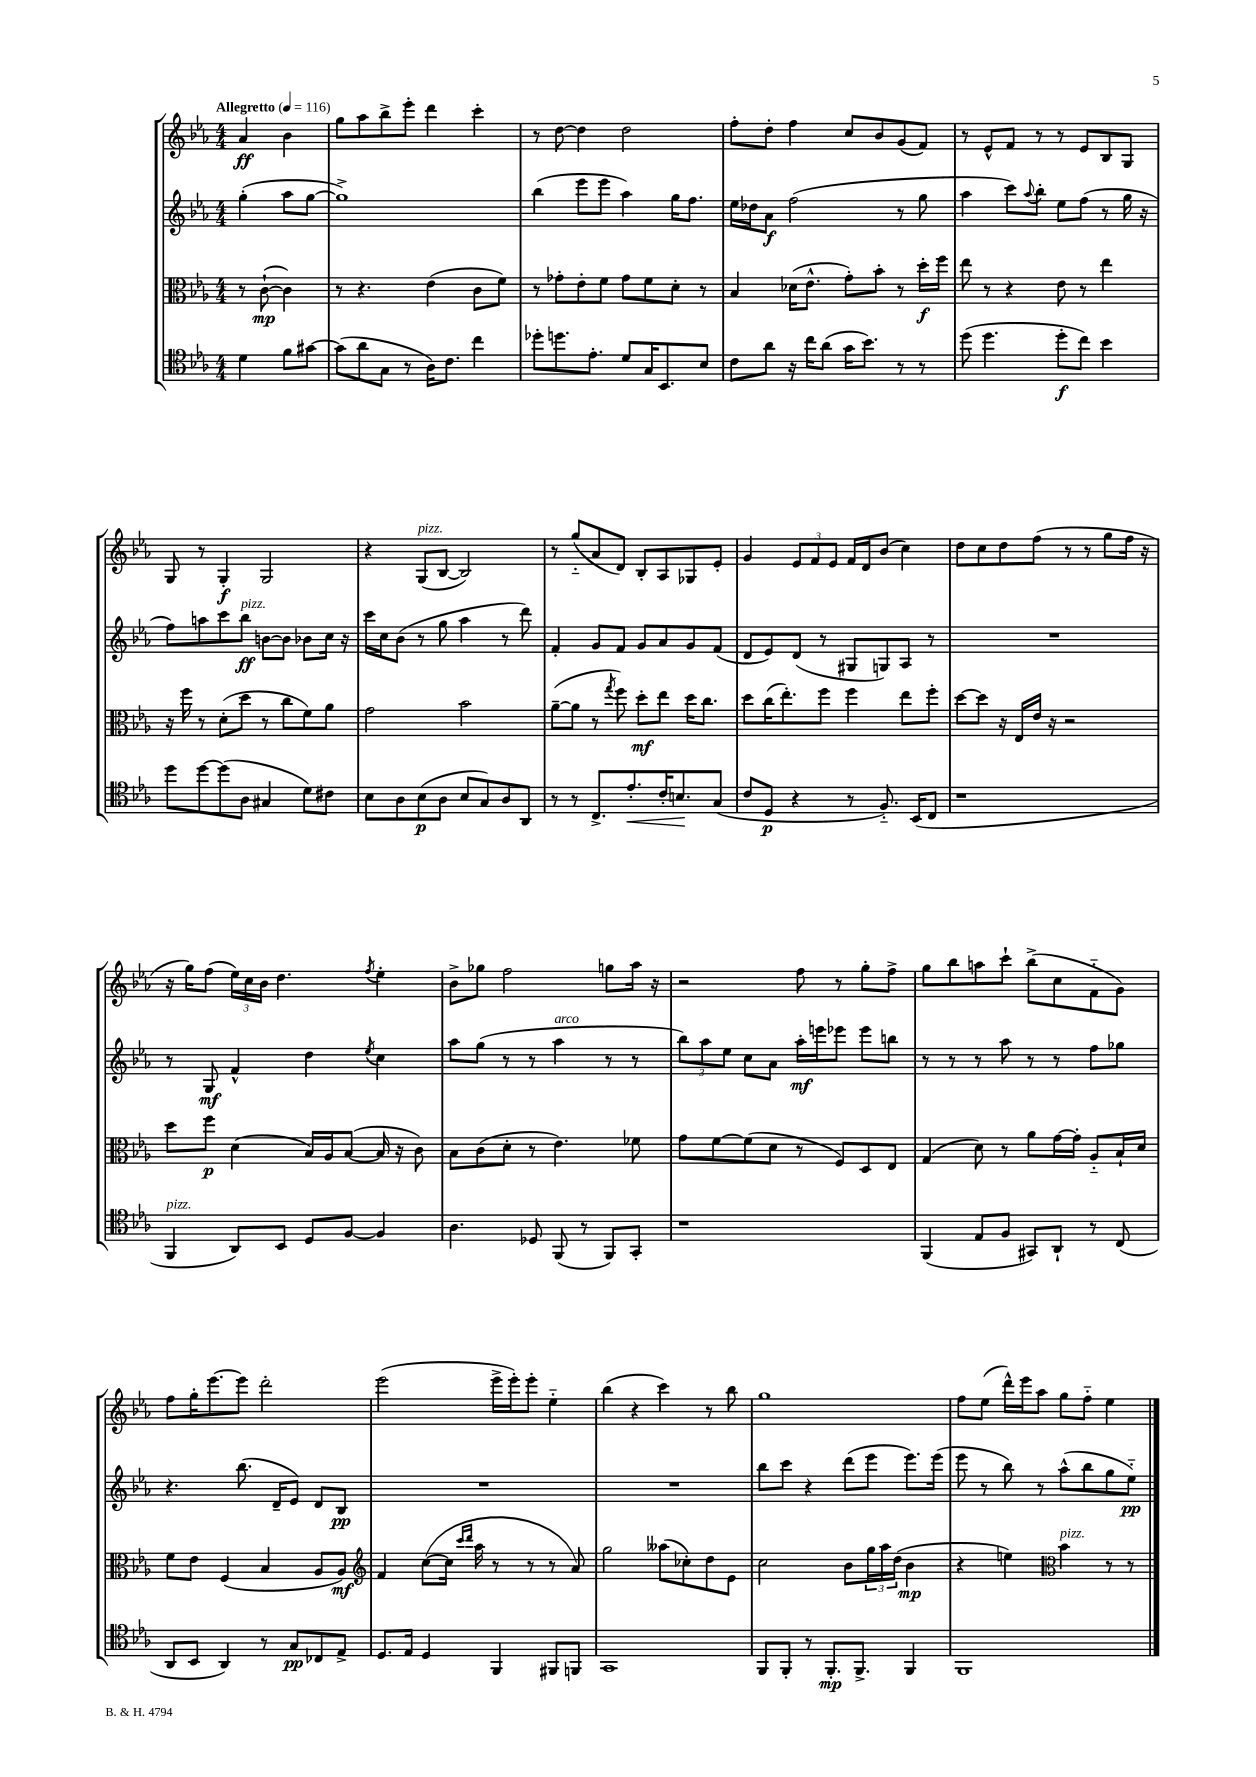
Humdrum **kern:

**kern	**dynam	**kern	**dynam	**kern	**dynam	**kern	**dynam
*part4	*part4	*part3	*part3	*part2	*part2	*part1	*part1
*staff4	*staff4	*staff3	*staff3	*staff2	*staff2	*staff1	*staff1
*clefC4	*	*clefC3	*	*clefG2	*	*clefG2	*
*k[b-e-a-]	*	*k[b-e-a-]	*	*k[b-e-a-]	*	*k[b-e-a-]	*
*M4/4	*	*M4/4	*	*M4/4	*	*M4/4	*
*MM116	*	*MM116	*	*MM116	*	*MM116	*
=	=	=	=	=	=	=	=
!	!	!	!	!	!	!LO:TX:a:B:t=Allegretto	!
4d\	.	8r	.	(4gg'\	.	4a-/	ff
.	.	([8c`\	mp	.	.	.	.
8f\L	.	4c\])	.	8aa-\L	.	4b-\	.
[8g#X\J	.	.	.	[8gg\J	.	.	.
=1	=1	=1	=1	=1	=1	=1	=1
(8g#\L]	.	8r	.	1gg^])	.	8gg\L	.
8a-\	.	4.r	.	.	.	8aa-\	.
8G\J	.	.	.	.	.	8bb-^\	.
8r	.	.	.	.	.	8eee-'\J	.
16A-\KL)	.	(4e-\	.	.	.	4ddd\	.
8.c\J	.	.	.	.	.	.	.
4cc\	.	8c\L	.	.	.	4ccc'\	.
.	.	8f\J)	.	.	.	.	.
=2	=2	=2	=2	=2	=2	=2	=2
8dd-X'\L	.	8r	.	(4bb-\	.	8r	.
8.ddn\	.	8g-X'\L	.	.	.	[8dd\	.
.	.	8e-'\	.	8eee-\L	.	4dd\]	.
8.e-'\J	.	.	.	.	.	.	.
.	.	8f\J	.	8eee-\J	.	.	.
8d/L	.	8g-\L	.	4aa-\)	.	2dd\	.
16G/K	.	8f\	.	.	.	.	.
8.BB-/	.	.	.	.	.	.	.
.	.	8d'\J	.	16gg\KL	.	.	.
.	.	.	.	8.ff\J	.	.	.
8B-/J	.	8r	.	.	.	.	.
=3	=3	=3	=3	=3	=3	=3	=3
8c\L	.	4B-/	.	16ee-\LL	.	8ff'\L	.
.	.	.	.	16dd-X\J	.	.	.
8a-\J	.	.	.	8a-\J	f	8dd'\J	.
16r	.	(16d-X\KL	.	(2ff\	.	4ff\	.
16cc\KL	.	8.e-^^\J	.	.	.	.	.
(8a-\J	.	.	.	.	.	.	.
16g\KL	.	8g'\L)	.	.	.	8cc/L	.
8.b-\J)	.	.	.	.	.	.	.
.	.	8b-'\J	.	.	.	8b-/	.
8r	.	8r	.	8r	.	(8g/	.
8r	.	16dd'\LL	f	8gg\	.	8f/J)	.
.	.	16ff\JJ	.	.	.	.	.
=4	=4	=4	=4	=4	=4	=4	=4
(8dd\	.	8ee-\	.	4aa-\	.	8r	.
4.dd\	.	8r	.	.	.	8e-^^/L	.
.	.	4r	.	8ccc\L)	.	8f/J	.
.	.	.	.	8qqaa-/	.	.	.
.	.	.	.	8bb-'\J	.	8r	.
8dd'\L	f	8e-\	.	8ee-\L	.	8r	.
8cc\J)	.	8r	.	(8ff\J	.	8e-/L	.
4b-\	.	4ee-\	.	8r	.	8B-/	.
.	.	.	.	16gg\	.	8G/J	.
.	.	.	.	16r	.	.	.
!!LO:LB:g=z
=5	=5	=5	=5	=5	=5	=5	=5
8dd\L	.	16r	.	8ff\L)	.	8G/	.
.	.	16ff\	.	.	.	.	.
[8dd\	.	8r	.	8aan\	.	8r	.
(8dd\]	.	(8d'\L	.	8ccc\	.	4G'/	f
!	!	!	!	!LO:TX:a:i:t=pizz.	!	!	!
8A-\J	.	8dd\J	.	8bb-\J	ff	.	.
4G#X/	.	8r	.	[8bn\L	.	2G/	.
.	.	8cc\L	.	8b\J]	.	.	.
8d\L)	.	8f\)	.	8b-X\L	.	.	.
8c#X\J	.	8a-\J	.	16cc\Jk	.	.	.
.	.	.	.	16r	.	.	.
=6	=6	=6	=6	=6	=6	=6	=6
8B-\L	.	2g\	.	16ccc\LL	.	4r	.
.	.	.	.	16cc\J	.	.	.
8A-\	.	.	.	(8b-\J	.	.	.
!	!	!	!	!	!	!LO:TX:a:i:t=pizz.	!
(8B-\	p	.	.	8r	.	(8G/L	.
8A-\J	.	.	.	8gg\	.	[8B-/J	.
8B-/L	.	2b-\	.	4aa-\	.	2B-/])	.
8G/)	.	.	.	.	.	.	.
8A-/	.	.	.	8r	.	.	.
8AA-/J	.	.	.	8ddd\)	.	.	.
=7	=7	=7	=7	=7	=7	=7	=7
8r	.	([8a-~\L	.	4f'/	.	8r	.
8r	.	8a-\J]	.	.	.	(8gg/L	.
8.C^/L	.	8r	.	8g/L	.	8a-/	.
.	.	8qgg/	.	.	.	.	.
.	.	8ff\)	.	8f/J	.	8d/J)	.
!	!LO:HP:b	!	!	!	!	!	!
8.e-'/	<	.	.	.	.	.	.
.	.	8dd'\L	mf	8g/L	.	8B-'/L	.
16c'/K	.	8ee-\J	.	8a-/	.	8A-/	.
8.Bn/	.	.	.	.	.	.	.
.	.	16dd\KL	.	8g/	.	8G-X/	.
.	.	8.cc\J	.	.	.	.	.
(8G/J	[	.	.	(8f/J	.	8e-'/J	.
=8	=8	=8	=8	=8	=8	=8	=8
8c/L	.	8dd\L	.	8d/L	.	4g/	.
8D/J	p	(16cc\K	.	8e-/)	.	.	.
.	.	8.ee-'\)	.	.	.	.	.
4r	.	.	.	(8d/J	.	12e-/L	.
.	.	.	.	.	.	12f/	.
.	.	8ff\J	.	8r	.	.	.
.	.	.	.	.	.	12e-/J	.
8r	.	4ff\	.	8G#X/L	.	16f/LL	.
.	.	.	.	.	.	16d/J	.
8.F/)	.	.	.	8Gn/)	.	(8b-/J	.
.	.	8ee-\L	.	8A-/J	.	4cc\)	.
(16BB-/KL	.	.	.	.	.	.	.
8C/J	.	8ff'\J	.	8r	.	.	.
=9	=9	=9	=9	=9	=9	=9	=9
1r	.	[8dd\L	.	1r	.	8dd\L	.
.	.	8dd\J]	.	.	.	8cc\	.
.	.	16r	.	.	.	8dd\	.
.	.	16E-/LL	.	.	.	.	.
.	.	16e-/JJ	.	.	.	(8ff\J	.
.	.	16r	.	.	.	.	.
.	.	2r	.	.	.	8r	.
.	.	.	.	.	.	8r	.
.	.	.	.	.	.	8gg\L	.
.	.	.	.	.	.	16ff\Jk	.
.	.	.	.	.	.	16r	.
!!LO:LB:g=z
=10	=10	=10	=10	=10	=10	=10	=10
!LO:TX:a:i:t=pizz.	!	!	!	!	!	!	!
4FF/	.	8dd\L	.	8r	.	16r	.
.	.	.	.	.	.	16gg\KL)	.
.	.	8ff\J	p	8G/	mf	(8ff\J	.
8AA-/L)	.	(4d\	.	4f^^/	.	24ee-\LL)	.
.	.	.	.	.	.	24cc\	.
.	.	.	.	.	.	24b-\JJ	.
8BB-/J	.	.	.	.	.	4.dd\	.
8D/L	.	16B-/LL)	.	4dd\	.	.	.
.	.	16A-/J	.	.	.	.	.
[8F/J	.	([8B-/J	.	.	.	.	.
.	.	.	.	8qee-/	.	8qff/	.
4F/]	.	16B-/]	.	4cc\	.	4ee-'\	.
.	.	16r	.	.	.	.	.
.	.	8c\)	.	.	.	.	.
=11	=11	=11	=11	=11	=11	=11	=11
4.A-\	.	8B-\L	.	8aa-\L	.	8b-^\L	.
.	.	(8c\	.	(8gg\J	.	8gg-X\J	.
.	.	8d'\J	.	8r	.	2ff\	.
8D-X/	.	8r	.	8r	.	.	.
!	!	!	!	!LO:TX:a:i:t=arco	!	!	!
(8FF/	.	4.e-\)	.	4aa-\	.	.	.
8r	.	.	.	.	.	.	.
8FF/L)	.	.	.	8r	.	8ggn\L	.
8GG'/J	.	8f-X\	.	8r	.	16aa-\Jk	.
.	.	.	.	.	.	16r	.
=12	=12	=12	=12	=12	=12	=12	=12
1r	.	8g\L	.	12bb-\L)	.	2r	.
.	.	.	.	12aa-\	.	.	.
.	.	[8f\	.	.	.	.	.
.	.	.	.	12ee-\J	.	.	.
.	.	(8f\]	.	8cc\L	.	.	.
.	.	8d\J	.	8a-\J	.	.	.
.	.	8r	.	16aa-'\LL	mf	8ff\	.
.	.	.	.	16eeen\J	.	.	.
.	.	8F/L)	.	8eee-X\J	.	8r	.
.	.	8D/	.	8eee-\L	.	8gg'\L	.
.	.	8E-/J	.	8bbn\J	.	8ff^\J	.
=13	=13	=13	=13	=13	=13	=13	=13
(4FF/	.	(4G/	.	8r	.	8gg\L	.
.	.	.	.	8r	.	8bb-\	.
8E-/L	.	8d\)	.	8r	.	8aan\	.
8F/J	.	8r	.	8aa-\	.	8ccc`\J	.
8GG#X/L)	.	8a-\L	.	8r	.	(8bb-^\L	.
8AA-`/J	.	[16g\L	.	8r	.	8cc\	.
.	.	16g'\JJ]	.	.	.	.	.
8r	.	8A-/L	.	8ff\L	.	8f\	.
(8C/	.	16B-`/L	.	8gg-X\J	.	8g\J)	.
.	.	16d/JJ	.	.	.	.	.
!!LO:LB:g=z
=14	=14	=14	=14	=14	=14	=14	=14
8AA-/L	.	8f\L	.	4.r	.	8ff\L	.
8BB-/J	.	8e-\J	.	.	.	16gg'\K	.
.	.	.	.	.	.	[8.eee-\	.
4AA-/)	.	(4F/	.	.	.	.	.
.	.	.	.	(8.bb-\	.	8eee-\J]	.
8r	.	4B-/	.	.	.	2ddd'\	.
.	.	.	.	16d~/KL	.	.	.
8G/L	pp	.	.	8e-/J)	.	.	.
8C-X/	.	8A-/L	.	8d/L	.	.	.
8E-^/J	.	8A-/J)	mf	8B-/J	pp	.	.
=15	=15	=15	=15	=15	=15	=15	=15
*	*	*clefG2	*	*	*	*	*
8.D/L	.	4f/	.	1r	.	(2eee-\	.
16E-/Jk	.	.	.	.	.	.	.
4D/	.	([8cc\L	.	.	.	.	.
.	.	16cc\Jk]	.	.	.	.	.
.	.	16qqccc/LL	.	.	.	.	.
.	.	16qqddd/JJ	.	.	.	.	.
.	.	16aa-\	.	.	.	.	.
4FF/	.	8r	.	.	.	16eee-^\LL	.
.	.	.	.	.	.	16eee-'\J)	.
.	.	8r	.	.	.	8eee-'\J	.
8FF#X/L	.	8r	.	.	.	4ee-\	.
8FFn/J	.	8a-/)	.	.	.	.	.
=16	=16	=16	=16	=16	=16	=16	=16
1GG	.	2gg\	.	1r	.	(4bb-\	.
.	.	.	.	.	.	4r	.
.	.	(8aa--X\L	.	.	.	4ccc\)	.
.	.	8cc-X'\)	.	.	.	.	.
.	.	8dd\	.	.	.	8r	.
.	.	8e-\J	.	.	.	8bb-\	.
=17	=17	=17	=17	=17	=17	=17	=17
8FF/L	.	2cc\	.	8bb-\L	.	1gg	.
8FF'/J	.	.	.	8ccc\J	.	.	.
8r	.	.	.	4r	.	.	.
8.FF'/L	mp	.	.	.	.	.	.
.	.	8b-\L	.	(8ddd\L	.	.	.
8.FF^/J	.	.	.	.	.	.	.
.	.	24gg\L	.	8eee-\J	.	.	.
.	.	24aa-\	.	.	.	.	.
.	.	(24dd\JJ	.	.	.	.	.
4FF/	.	4b-\	mp	8.eee-\L)	.	.	.
.	.	.	.	(16eee-\Jk	.	.	.
=18	=18	=18	=18	=18	=18	=18	=18
1FF	.	4r	.	8eee-\	.	8ff\L	.
.	.	.	.	8r	.	(8ee-\J	.
.	.	4een\)	.	8bb-\)	.	16ddd^^\LL)	.
.	.	.	.	.	.	16eee-\J	.
.	.	.	.	8r	.	8aa-\J	.
*	*	*clefC3	*	*	*	*	*
!	!	!LO:TX:a:i:t=pizz.	!	!	!	!	!
.	.	4b-\	.	(8aa-^^\L	.	8gg\L	.
.	.	.	.	8bb-\	.	8ff\J	.
.	.	8r	.	8gg\	.	4ee-\	.
.	.	8r	.	8ee-\J)	pp	.	.
==	==	==	==	==	==	==	==
*-	*-	*-	*-	*-	*-	*-	*-
